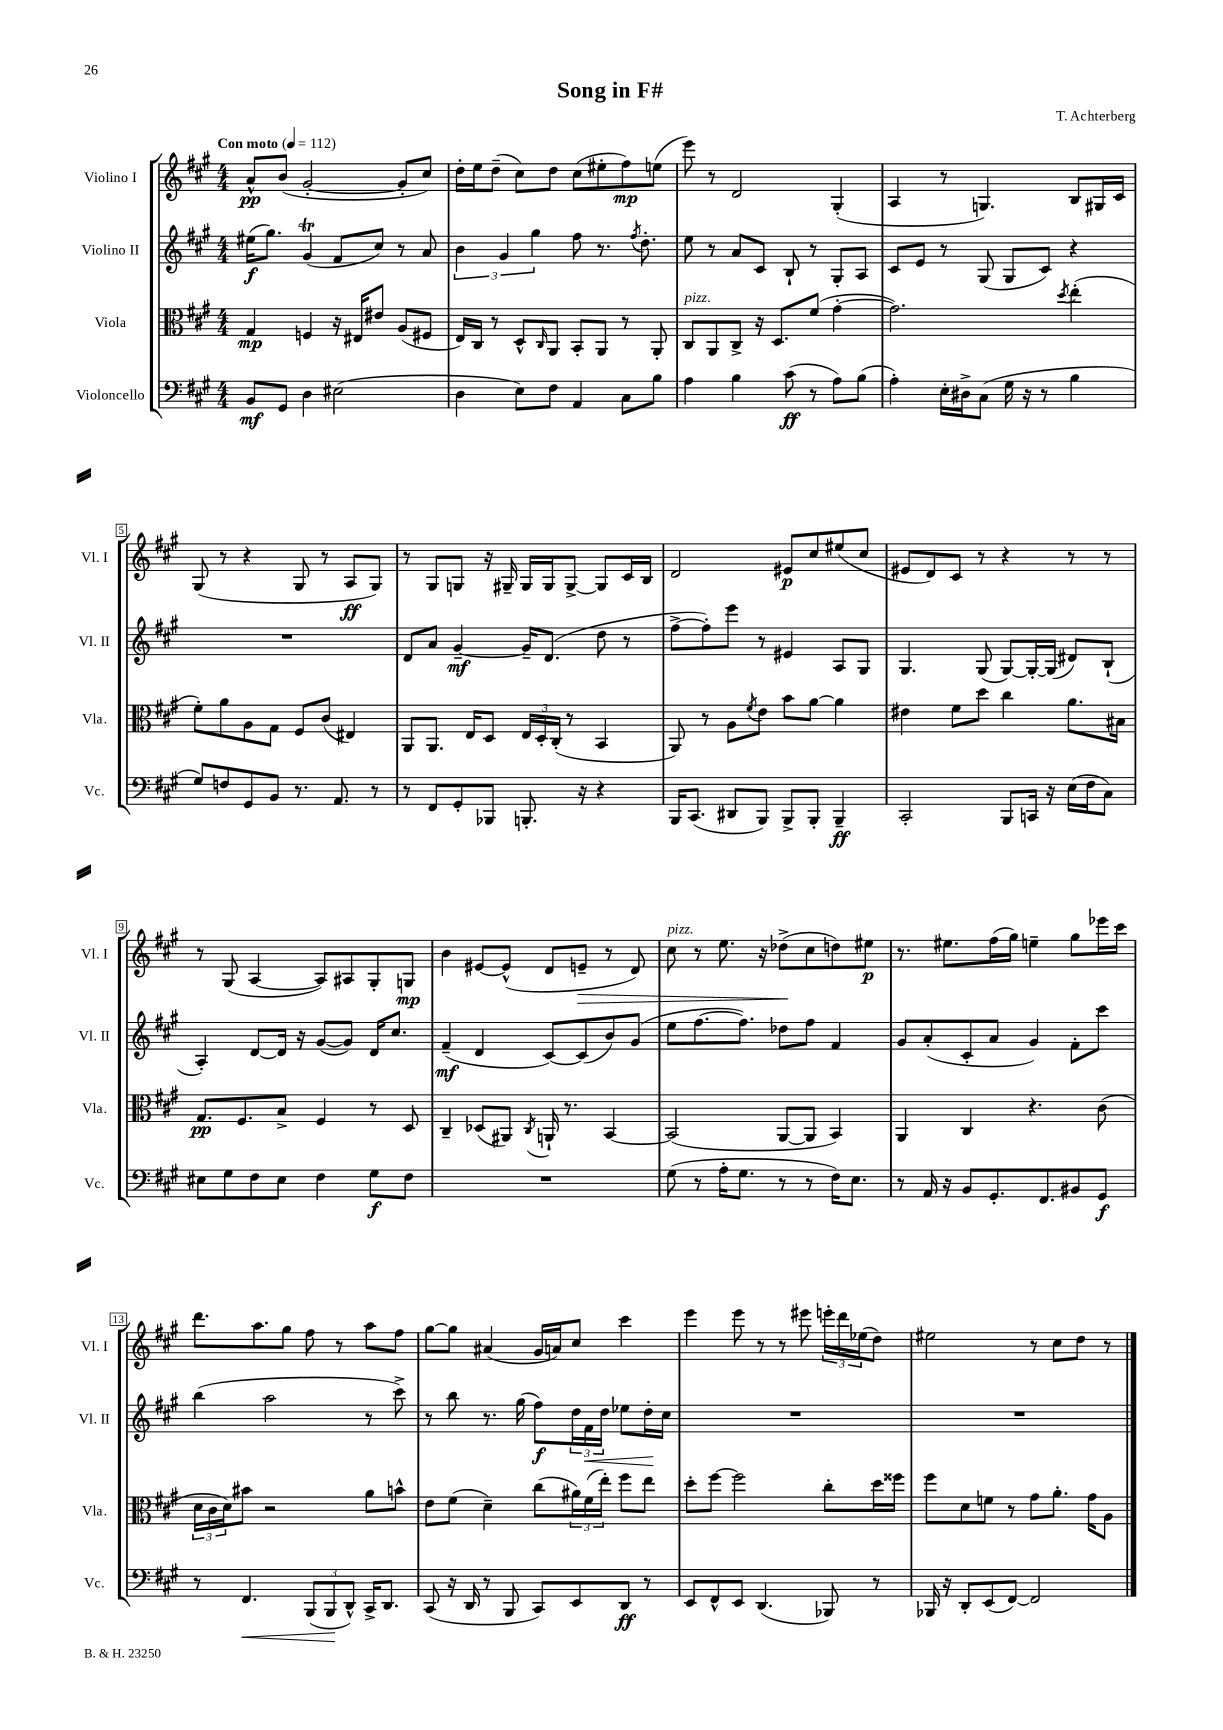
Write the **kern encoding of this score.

**kern	**kern	**kern	**kern
*staff4	*staff3	*staff2	*staff1
*clefF4	*clefC3	*clefG2	*clefG2
*k[f#c#g#]	*k[f#c#g#]	*k[f#c#g#]	*k[f#c#g#]
*M4/4	*M4/4	*M4/4	*M4/4
*MM112	*MM112	*MM112	*MM112
8BB/L	4G#/	(16ee#\LK	8a^^/L
.	.	8.gg#\J)	.
8GG#/J	.	.	(8b/J
4D\	4F/	(4g#/	[2g#'/
(2E#\	16r	8f#/L	.
.	16E#/LK	.	.
.	8e#/J	8cc#/J)	.
.	(8A/L	8r	8g#'/]L
.	8F#/J	8a/	8cc#/J)
=	=	=	=
4D\	16E/LL)	6b\	16dd'\LL
.	16C#/JJ	.	16ee\J
.	8r	.	(8dd~\J
.	.	6g#/	.
8E\L)	8D^^/L	.	8cc#\L)
.	.	6gg#\	.
.	16qqC#/	.	.
8F#\J	8AA/J	.	8dd\J
4AA/	8BB'/L	8ff#\	(8cc#\L
.	8AA/J	8.r	8ee#'\
8C#\L	8r	.	8ff#\)
.	.	8qff#/	.
.	.	8.dd'\	.
8B\J	8AA'/	.	(8ee\J
=	=	=	=
4A\	8C#/L	8ee\	8eee\)
.	8AA/	8r	8r
4B\	8C#^/J	8a/L	2d/
.	16r	8c#/J	.
.	8.D/L	.	.
(8c#\	.	8B`/	.
8r	(8f#/J	8r	.
8A\L)	[4g#'\	8G#'/L	(4G#'/
(8B\J	.	8A/J	.
=	=	=	=
4A'\)	2.g#\])	8c#/L	4A/
.	.	8e/J	.
16E'\LL	.	8r	8r
16D#^\J	.	.	.
(8C#\J	.	(8G#/	4.G/)
16G#\	.	8G#/L	.
16r	.	.	.
8r	.	8c#/J)	.
.	8qdd/	.	.
4B\	(4ee'\	4r	8B/L
.	.	.	16G#/L
.	.	.	16c#/JJ
=	=	=	=
8G#/L)	8f#'\L)	1r	(8G#/
8F/	8a\	.	8r
8GG#/	8A\	.	4r
8BB/J	8G#\J	.	.
8.r	8F#/L	.	8G#/
.	(8c#/J	.	8r
8.AA/	.	.	.
.	4E#/)	.	8A/L
8r	.	.	8G#/J)
=	=	=	=
8r	8AA/L	8d/L	8r
8FF#/L	8.AA/J	8a/J	8G#/L
8GG#'/	.	[4g#~/	8G/J
.	16E/LK	.	.
8BBB-/J	8D/J	.	16r
.	.	.	16G#~/
8.BBB'/	24E/LL	16g#~/]LK	16G#/LL
.	24D'/	.	.
.	.	(8.d/J	16G#/J
.	(24C#'/JJ	.	.
.	8r	.	[8G#^/J
16r	.	.	.
4r	4BB/	8dd\	8G#/]L
.	.	8r	16c#/L
.	.	.	16B/JJ
=	=	=	=
16BBB/LK	8AA/)	[8ff#^\L	2d/
(8.CC#/J	.	.	.
.	8r	8ff#'\])	.
8DD#/L	8A\L	8eee\J	.
.	8qf#/	.	.
8BBB/J)	8e\J	8r	.
8BBB^/L	8b\L	4e#/	8e#/L
8BBB'/J	[8a\J	.	8cc#/
4BBB~/	4a\]	8A/L	(8ee#/
.	.	8G#/J	8cc#/J
=	=	=	=
2CC#'/	4e#\	4.G#/	8e#/L
.	.	.	8d/)
.	8f#\L	.	8c#/J
.	8dd\J	(8G#/	8r
8BBB/L	4cc#\	[8G#/L)	4r
16CC/Jk	.	16G#'/_L	.
16r	.	(16G#/]JJ	.
(16E\LL	8.a\L	8d#/L)	8r
16F#\J	.	.	.
8C#\J)	.	(8B`/J	8r
.	16B#\Jk	.	.
=	=	=	=
8E#\L	8.G#/L	4A'/)	8r
8G#\	.	.	(8G#/
.	8.F#/	.	.
8F#\	.	[8d/L	[4A/
8E#\J	8B^/J	16d/]Jk	.
.	.	16r	.
4F#\	4F#/	([8g#/L	8A/]L)
.	.	8g#/]J)	8A#/
8G#\L	8r	16d/LK	8G#'/
.	.	8.cc#/J	.
8F#\J	8D/	.	8G/J
=	=	=	=
1r	4C#~/	(4f#~/	4b\
.	(8D-/L	4d/	[8e#/L
.	8AA#/J)	.	(8e#^^/]J
.	8qC#/	.	.
.	16AA`/	[8c#/L)	8d/L
.	8.r	.	.
.	.	(8c#/]	8e~/J
.	[4BB/	8b/)	8r
.	.	(8g#/J	8d/)
=	=	=	=
(8G#\	(2BB/]	8ee\L	8cc#\
8r	.	[8.ff#\	8r
16A'\LK	.	.	8.ee\
8.G#\J	.	8.ff#\]J)	.
.	.	.	16r
8r	[8AA/L	8dd-\L	(8dd-^\L
8r	8AA/]J	8ff#\J	8cc#\
16F#\LK)	4BB/)	4f#/	8dd\)
8.E\J	.	.	.
.	.	.	8ee#\J
=	=	=	=
8r	4AA/	8g#/L	8.r
16AA/	.	(8a'/	.
16r	.	.	8.ee#\L
8BB/L	4C#/	8c#'/	.
8.GG#'/	.	8a/J	(16ff#\L
.	.	.	16gg#\JJ)
.	4.r	4g#/)	4ee~\
8.FF#/	.	.	.
8BB#/	.	8f#'\L	8gg#\L
8GG#/J	(8c#\	8ccc#\J	16eee-\L
.	.	.	16ccc#\JJ
=	=	=	=
8r	24d\LL	(4bb\	8.ddd\L
.	24c#\	.	.
.	24d\J)	.	.
4.FF#/	8b#\J	.	.
.	.	.	8.aa\
.	2r	2aa\	.
.	.	.	8gg#\J
(12BBB/L	.	.	8ff#\
12BBB/	.	.	.
.	.	.	8r
12DD^^/J)	.	.	.
16CC#^/LK	8a\L	8r	8aa\L
8.DD/J	.	.	.
.	8b^^\J	8ccc#^\)	8ff#\J
=	=	=	=
(8CC#/	8e\L	8r	[8gg#\L
16r	(8f#\J	8bb\	8gg#\]J
16DD/	.	.	.
8r	4d~\)	8.r	(4a#/
8BBB/	.	.	.
.	.	(16gg#\	.
8CC#/L)	(8cc#\L	8ff#\L)	16g#/LL
.	.	.	16a/J)
8EE/	24a#\L)	24dd\L	8cc#/J
.	(24f#\	24f#\	.
.	24ee'\JJ)	24dd\JJ	.
8DD/J	8ff#\L	8ee-\L	4ccc#\
8r	8ee\J	16dd'\L	.
.	.	16cc#\JJ	.
=	=	=	=
8EE/L	8dd'\L	1r	4eee\
8FF#^^/	[8ff#\J	.	.
8EE/J	2ff#\]	.	8eee\
(4.DD/	.	.	8r
.	.	.	8r
.	.	.	8eee#\
8BBB-/)	8cc#'\L	.	24eee'\LL
.	.	.	24ddd\
.	.	.	(24ee-\J
8r	16dd\L	.	8dd\J)
.	16ff##\JJ	.	.
=	=	=	=
16BBB-/	8ff#\L	1r	2ee#\
16r	.	.	.
8DD'/L	8d\	.	.
(8EE/	8f\J	.	.
[8FF#/J)	8r	.	.
2FF#/]	8g#\L	.	8r
.	8.a'\J	.	8cc#\L
.	.	.	8dd\J
.	16g#\LK	.	.
.	8A\J	.	8r
==	==	==	==
*-	*-	*-	*-
